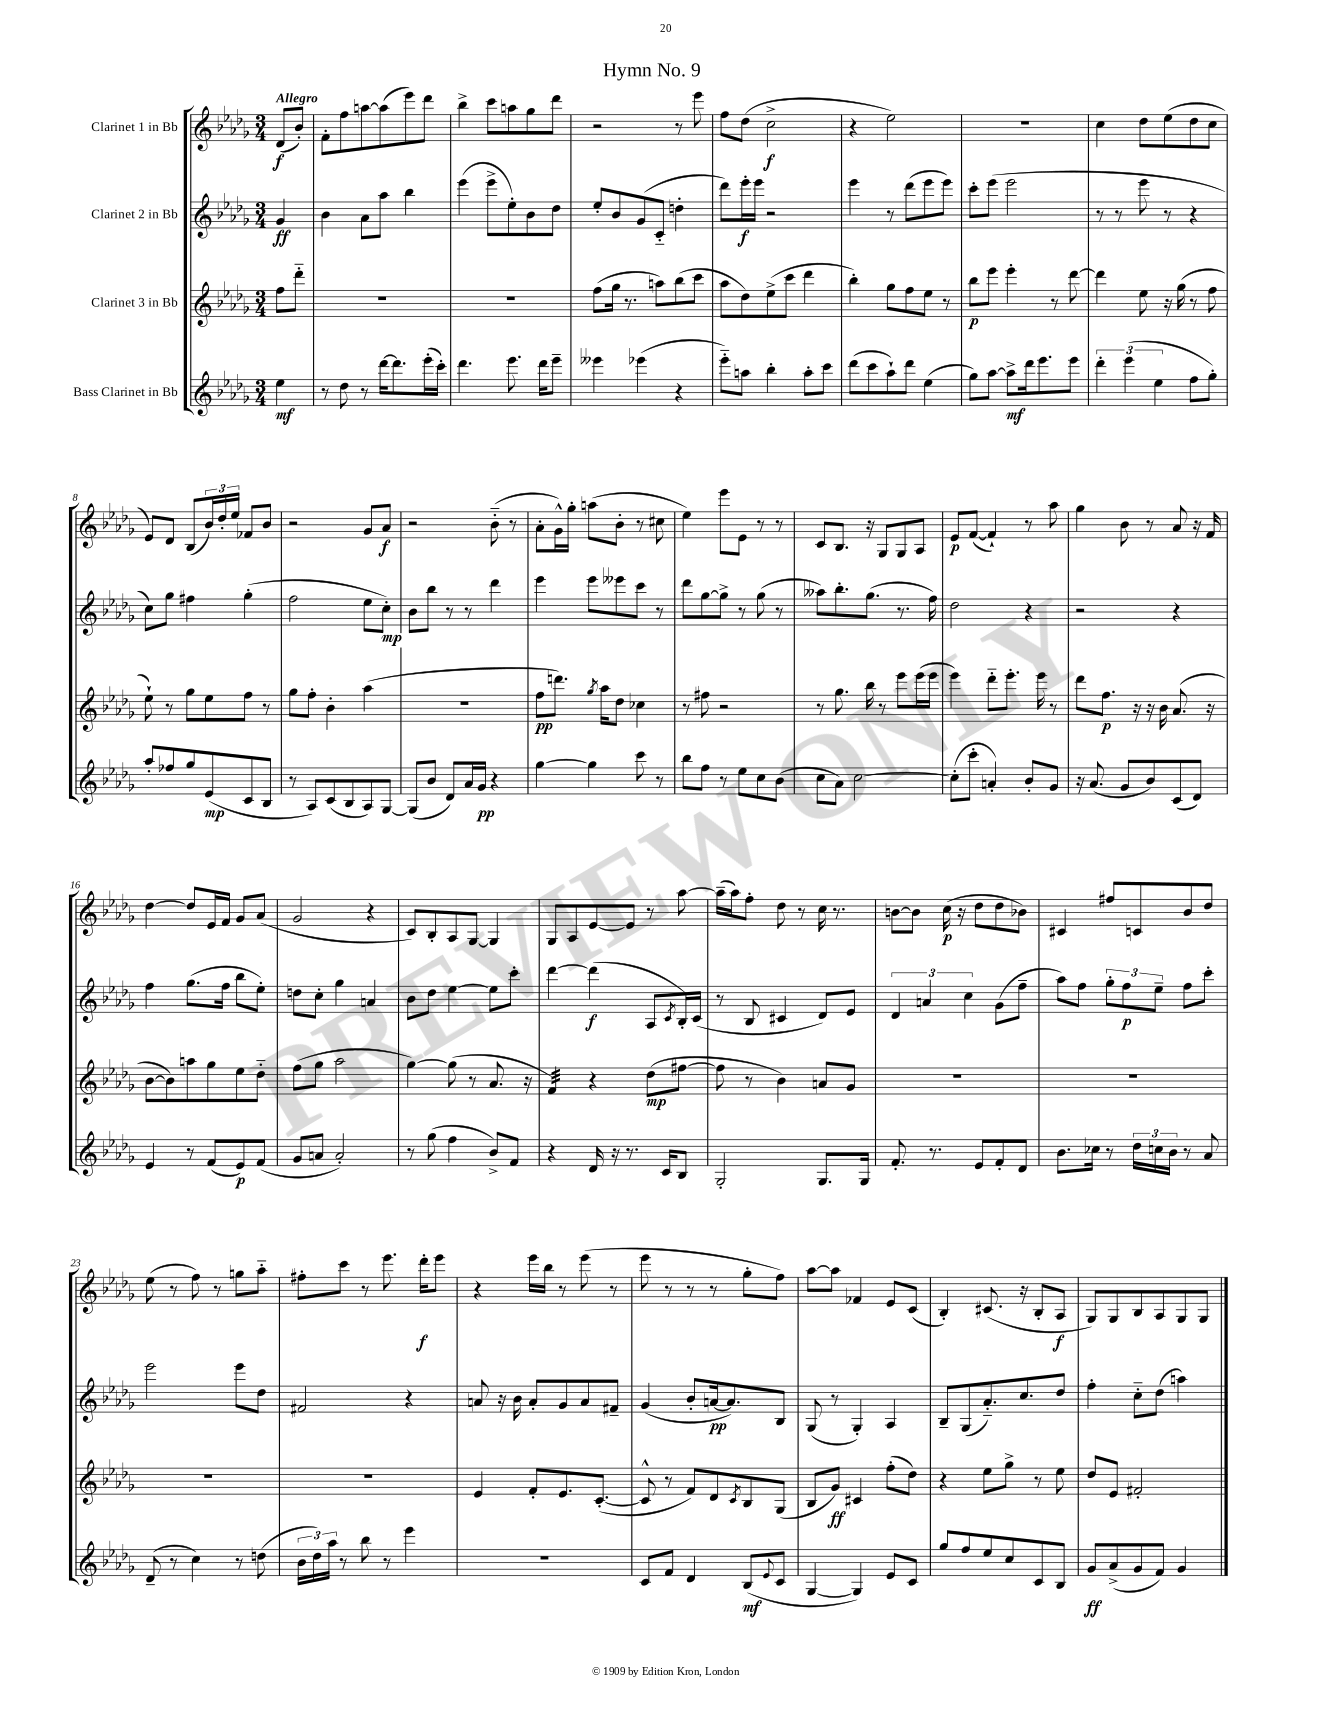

**kern	**kern	**kern	**kern
*staff4	*staff3	*staff2	*staff1
*clefG2	*clefG2	*clefG2	*clefG2
*k[b-e-a-d-g-]	*k[b-e-a-d-g-]	*k[b-e-a-d-g-]	*k[b-e-a-d-g-]
*M3/4	*M3/4	*M3/4	*M3/4
4ee-	8ff	4g-	(8d-
.	8ddd-'~	.	8b-')
=	=	=	=
8r	2.r	4b-	8f'
8dd-	.	.	8ff
8r	.	8a-	[8aa
[16ddd-	.	8aa-	(8aa]
8.ddd-]	.	.	.
.	.	4bb-	8eee-)
(16eee-'	.	.	8ddd-
16ccc')	.	.	.
=	=	=	=
4.ddd-	2.r	(4eee-	4bb-^
.	.	8eee-^	8ccc
8.eee-	.	8ee-')	8aa
.	.	8b-	8gg-
16ddd-	.	.	.
8eee-~	.	8dd-	8ddd-
=	=	=	=
4eee--	(8ff	8ee-'	2r
.	16gg-	8b-	.
.	8.r	.	.
(4eee-	.	(8g-	.
.	8aa)	8c'~	.
4r	(8bb-	4dd'	8r
.	8ccc	.	8eee-
=	=	=	=
8eee-'~)	8aa-	8ddd-)	8ff
8aa	8dd-)	16eee-'	(8dd-
.	.	16eee-	.
4bb-'	(8ee-^	2r	2cc^
.	8ccc	.	.
8aa'	4ddd-	.	.
8ccc	.	.	.
=	=	=	=
(8ddd-	4bb-')	4eee-	4r
8ccc	.	.	.
8aa-`)	8gg-	8r	2ee-)
8ddd-	8ff	(8ddd-	.
(4ee-	8ee-	8eee-	.
.	8r	8eee-)	.
=	=	=	=
8gg-)	8bb-	8ccc'	2.r
[8aa-	8eee-	(8eee-	.
8aa-^]	4eee-'	2eee-	.
16ddd-	.	.	.
8.eee-	.	.	.
.	8r	.	.
8eee-	[8ddd-	.	.
=	=	=	=
6ddd-'	4ddd-]	8r	4cc
.	.	8r	.
(6eee-	.	.	.
.	8ee-	8eee-	8dd-
6ee-	.	.	.
.	16r	8r	(8ee-
.	(16gg-	.	.
8ff	8r	4r	8dd-
8gg-')	8ff	.	8cc
=	=	=	=
8aa-'	8ee-`)	8cc)	8e-)
8ff-	8r	8gg-	8d-
8gg-	8gg-	4ff#	(8B-
(8e-	8ee-	.	24b-)
.	.	.	24dd-'
.	.	.	24ee-
8c	8ff	(4gg-'	8f-
8B-	8r	.	8b-
=	=	=	=
8r	8gg-	2ff	2r
8A-)	8ff'	.	.
(8c	4b-'	.	.
8B-	.	.	.
8A-)	(4aa-	8ee-	8g-
[8G-	.	8cc')	8a-
=	=	=	=
(8G-]	2.r	8b-	2r
8b-	.	8bb-	.
8d-)	.	8r	.
16a-	.	8r	.
16g-	.	.	.
4r	.	4ddd-	(8b-'~
.	.	.	8r
=	=	=	=
[4gg-	8ff	4eee-	8a-'
.	8.ddd)	.	16g-^^)
.	.	.	16gg-'
4gg-]	.	8eee-	(8aa
.	8qgg-	.	.
.	16aa-	.	.
.	8dd-	8eee--	8b-'
8ccc	4cc-	8ccc	8r
8r	.	8r	8cc#
=	=	=	=
8bb-	8r	8ddd-	4ee-)
8ff	8ff#	[8gg-	.
8r	2r	8gg-^]	8eee-
8ee-	.	8r	8e-
8cc	.	(8gg-	8r
(8b-	.	8r	8r
=	=	=	=
8cc	8r	8aa--)	8c
8a-)	8.gg-	8.bb-'	8.B-
[2cc	.	.	.
.	16bb-	(8.gg-	16r
.	8r	.	8G-
.	8eee-	8.r	8G-
.	(16eee-	.	8A-
.	16eee-	16ff)	.
=	=	=	=
(8cc']	4eee-)	2dd-	8e-
8ccc'	.	.	([8f
4a')	8ddd-'~	.	4f`])
.	8.eee-'	.	.
8b-'	.	4r	8r
.	16eee-	.	.
8g-	8r	.	8aa-
=	=	=	=
16r	8ddd-	2r	4gg-
(8.a-	.	.	.
.	8.ff	.	.
8g-	.	.	8b-
.	16r	.	.
8b-)	16r	.	8r
.	16b-	.	.
(8c	(8.a-	4r	8a-
8d-)	.	.	16r
.	16r	.	16f
=	=	=	=
4e-	[8b-	4ff	[4dd-
.	8b-])	.	.
8r	8aa	(8.gg-	8dd-]
(8f	8gg-	.	16e-
.	.	16ff	16f
8e-)	8ee-	8bb-	8g-
(8f	8dd-'~	8ee-')	(8a-
=	=	=	=
8g-	(8ff	8dd	2g-
8a	8gg-	8cc'	.
2a')	2aa-	4gg-	.
.	.	4a	4r
=	=	=	=
8r	[4gg-)	8b-	8c)
(8gg-	.	8dd-	8B-'
4ff	(8gg-]	[4ee-	8A-
.	8r	.	[8G-
8b-^)	8.a-	8ee-]	4G-]
8f	.	8ccc'	.
.	16r	.	.
=	=	=	=
4r	4f)	[4ddd-	8G-
.	.	.	8A-
16d-	4r	(4ddd-]	[8e-
16r	.	.	.
8.r	.	.	8e-]
.	(8dd-	8A-	8r
16c	.	.	.
.	.	8qc	.
8B-	[8ff#	16B-')	[8aa-
.	.	(16c	.
=	=	=	=
2G-'	8ff#]	8r	(16aa-~]
.	.	.	16aa-)
.	8r	8B-	8ff'
.	4b-)	4c#	8dd-
.	.	.	8r
8.G-	8a	8d-)	16cc
.	.	.	8.r
.	8g-	8e-	.
16G-	.	.	.
=	=	=	=
8.f'	2.r	6d-	[8b
.	.	.	8b]
.	.	6a	.
8.r	.	.	.
.	.	.	(16cc
.	.	.	16r
.	.	6cc	.
8e-	.	.	8dd-
8f'	.	(8g-	8dd-
8d-	.	8ff~	8b-)
=	=	=	=
8.b-	2.r	8aa-)	4c#
.	.	8ff	.
16cc-	.	.	.
8r	.	12gg-'	8ff#
.	.	12ff	.
24dd-	.	.	8c
24cc	.	12ee-~	.
24b-	.	.	.
8r	.	8ff	8b-
8a-	.	8ccc'	8dd-
=	=	=	=
(8d-~	2.r	2eee-	(8ee-
8r	.	.	8r
4cc)	.	.	8ff)
.	.	.	8r
8r	.	8eee-	8gg
(8dd	.	8dd-	8aa-'~
=	=	=	=
24b-	2.r	2f#	8ff#'
24dd-)	.	.	.
24aa-	.	.	.
8r	.	.	8ccc
8bb-	.	.	8r
8r	.	.	8.eee-
4eee-	.	4r	.
.	.	.	16ddd-'
.	.	.	8eee-
=	=	=	=
2.r	4e-	8a	4r
.	.	16r	.
.	.	16b-	.
.	8f'	8a'	16eee-
.	.	.	16bb-
.	8.e-	8g-	8r
.	.	8a	(8eee-
.	([8.c'	.	.
.	.	8f#~	8r
=	=	=	=
8c	8c^^]	(4g-	8eee-
8f	8r	.	8r
4d-	8f)	8b-'	8r
.	8d-	[16a	8r
.	.	8.a])	.
.	8qc	.	.
(8B-	8B-	.	8gg-'
8qqe-	.	.	.
8c	(8G-	8B-	8ff)
=	=	=	=
[4G-	8B-	(8G-	[8aa-
.	8g-)	8r	8aa-]
4G-])	4c#	4G-')	4f-
8e-	(8ff'	4A-	8e-
8c	8dd-)	.	(8c
=	=	=	=
8gg-	4r	8B-~	4B-')
8ff	.	(8G-	.
8ee-	8ee-	8.a-'~)	(8.c#
8cc	8gg-^	.	.
.	.	8.cc	16r
8c	8r	.	8B-'
8B-	8ee-	8dd-	8A-
=	=	=	=
8g-	8dd-	4ff'	8G-)
(8a-^	8e-	.	8G-
8g-	2f#'	8cc'~	8B-
8f)	.	(8dd-	8A-
4g-	.	4aa)	8G-
.	.	.	8G-
==	==	==	==
*-	*-	*-	*-
